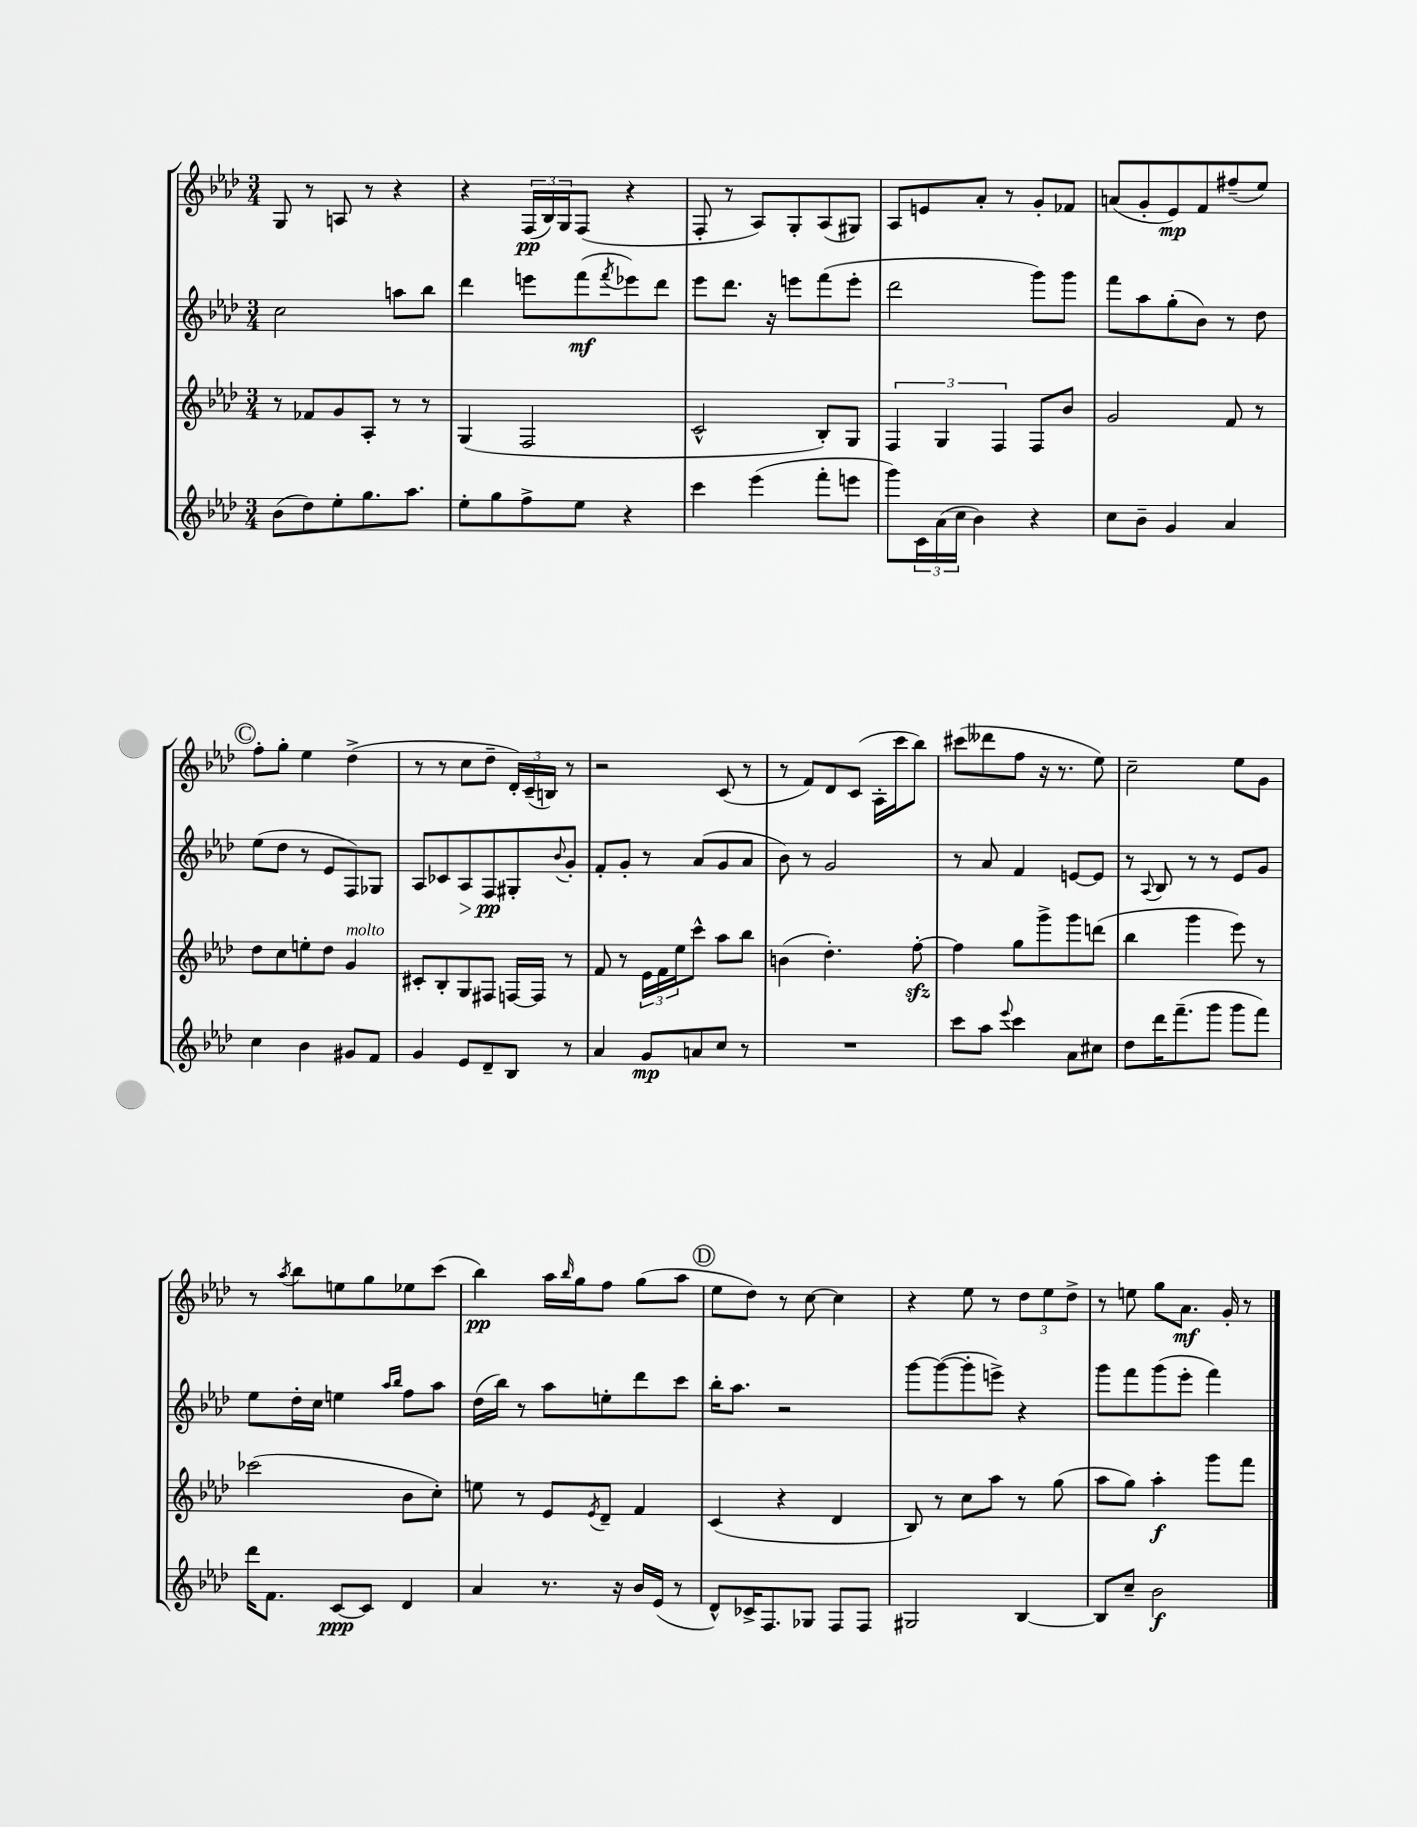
<<
\new StaffGroup <<
\new Staff = "s0" {
    \clef treble \key aes \major \numericTimeSignature \time 3/4
    g8 r8 a8 r8 r4 |
    r4 \tuplet 3/2 { f16\pp( bes16) g16 } f8( r4 |
    f8-. r8 aes8) g8-. aes8( gis8) |
    aes8 e'8 aes'8-. r8 g'8-. fes'8 |
    a'8( g'8-. ees'8\mp) f'8 fis''8--( ees''8) |
    \mark \markup { \circle "C" } f''8-. g''8-. ees''4 des''4->( |
    r8 r8 c''8 des''8-- \tuplet 3/2 { des'16-.) c'16--( b16) } r8 |
    r2 c'8( r8 |
    r8 f'8) des'8 c'8( aes16-. c'''16 bes''8) |
    cis'''8( deses'''8 f''8 r16 r8. ees''8) |
    c''2-- ees''8 g'8 |
    r8 \acciaccatura { aes''8 } bes''8 e''8 g''8 ees''8 c'''8( |
    bes''4\pp) aes''16 \grace { bes''16 } g''16 f''8 g''8( aes''8 |
    \mark \markup { \circle "D" } ees''8 des''8) r8 c''8~ c''4 |
    r4 ees''8 r8 \tuplet 3/2 { des''8 ees''8 des''8-> } |
    r8 e''8 g''8 aes'8.\mf g'16-. r8 \bar "|." |
}
\new Staff = "s1" {
    \clef treble \key aes \major \numericTimeSignature \time 3/4
    c''2 a''8 bes''8 |
    des'''4 e'''8 f'''8\mf( \acciaccatura { f'''8 } ees'''8) des'''8 |
    ees'''8 des'''8. r16 e'''8 f'''8( e'''8-. |
    des'''2 g'''8) g'''8 |
    f'''8 aes''8 g''8-.( bes'8) r8 des''8 |
    \mark \markup { \circle "C" } ees''8( des''8 r8 ees'8 f8) ges8 |
    aes8 ces'8 aes8\> f8\pp\! gis8-. \appoggiatura { bes'8 } g'8-. |
    f'8-. g'8-. r8 aes'8( g'8 aes'8 |
    bes'8) r8 g'2 |
    r8 aes'8 f'4 e'8~ e'8 |
    r8 \appoggiatura { aes8 } bes8 r8 r8 ees'8 g'8 |
    ees''8 des''16-. c''16 e''4 \grace { aes''16 bes''16 } f''8 aes''8 |
    des''16( bes''16) r8 aes''8 e''8-. des'''8 c'''8 |
    \mark \markup { \circle "D" } bes''16-. aes''8. r2 |
    g'''8~ g'''8~( g'''8-. e'''8->) r4 |
    g'''8 f'''8 g'''8( ees'''8-. f'''4) \bar "|." |
}
\new Staff = "s2" {
    \clef treble \key aes \major \numericTimeSignature \time 3/4
    r8 fes'8 g'8 aes8-. r8 r8 |
    g4( f2 |
    c'2-^ bes8-.) g8 |
    \tuplet 3/2 { f4 g4 f4 } f8 bes'8 |
    g'2 f'8 r8 |
    \mark \markup { \circle "C" } des''8 c''8 e''8-. des''8 g'4^\markup { \italic "molto" } |
    cis'8-. bes8-. g8 fis8 f16~ f16 r8 |
    f'8 r8 \tuplet 3/2 { ees'16 f'16 ees''16 } c'''8-^ aes''8 bes''8 |
    b'4( des''4.-.) f''8~-.\sfz |
    f''4 g''8 g'''8-> g'''8 d'''8( |
    bes''4 g'''4 ees'''8) r8 |
    ces'''2( bes'8 c''8-.) |
    e''8 r8 ees'8 \acciaccatura { ees'8 } des'8-- f'4 |
    \mark \markup { \circle "D" } c'4( r4 des'4 |
    bes8) r8 c''8 aes''8 r8 g''8( |
    aes''8 g''8) aes''4-.\f g'''8 f'''8 \bar "|." |
}
\new Staff = "s3" {
    \clef treble \key aes \major \numericTimeSignature \time 3/4
    bes'8( des''8) ees''8-. g''8. aes''8. |
    ees''8-. g''8 f''8-> ees''8 r4 |
    c'''4 ees'''4( f'''8-. e'''8 |
    g'''8) \tuplet 3/2 { c'16 aes'16( c''16 } bes'4) r4 |
    c''8 bes'8-- g'4 aes'4 |
    \mark \markup { \circle "C" } c''4 bes'4 gis'8 f'8 |
    g'4 ees'8 des'8-- bes8 r8 |
    aes'4 g'8\mp a'8 c''8 r8 |
    R2. |
    c'''8 aes''8 \appoggiatura { ees'''8 } c'''4 aes'8 cis''8 |
    des''8 des'''16 f'''8.--( g'''8 g'''8 f'''8) |
    des'''16 f'8. c'8~\ppp c'8 des'4 |
    aes'4 r8. r16 bes'16 ees'16( r8 |
    \mark \markup { \circle "D" } des'8-^) ces'16-> f8. ges8 f8 f8 |
    gis2 bes4~ |
    bes8 c''8-- bes'2\f \bar "|." |
}
>>
>>
\layout { \context { \Score \remove "Bar_number_engraver" } }
